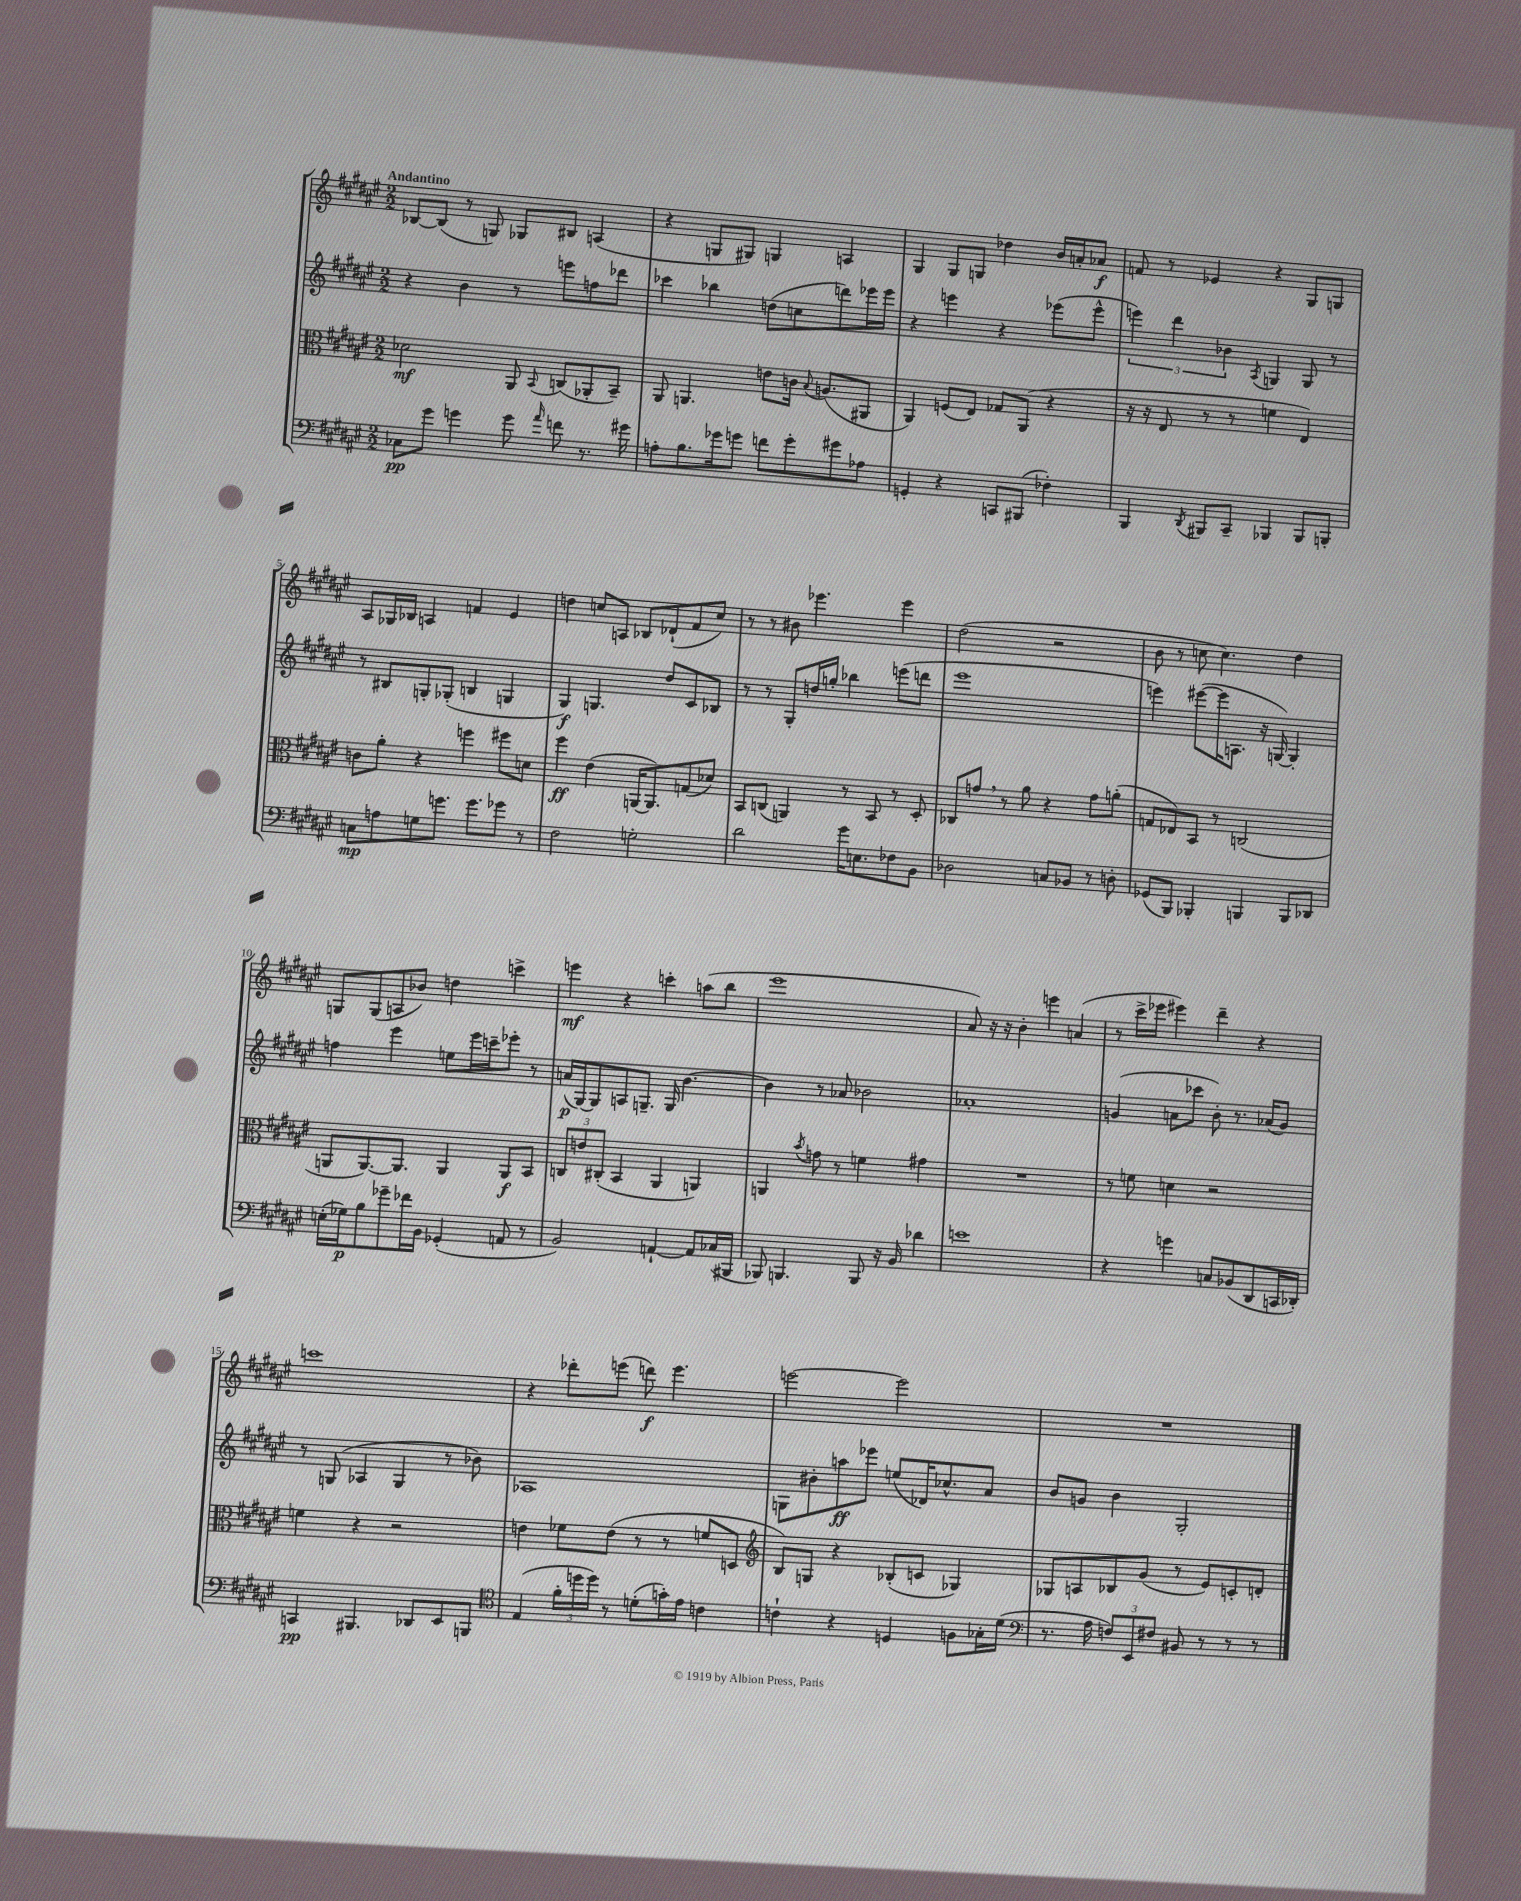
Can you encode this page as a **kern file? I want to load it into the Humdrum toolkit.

**kern	**kern	**kern	**kern
*staff4	*staff3	*staff2	*staff1
*clefF4	*clefC3	*clefG2	*clefG2
*k[f#c#g#d#a#e#]	*k[f#c#g#d#a#e#]	*k[f#c#g#d#a#e#]	*k[f#c#g#d#a#e#]
*M2/2	*M2/2	*M2/2	*M2/2
8C-	2d-	4r	[8B-
8g#	.	.	(8B-]
4g	.	4b	8r
.	.	.	8G)
8g	8AA#	8r	8G-
16qqa#	8qqBB	.	.
8f	(8C	8eee	8B#
8.r	8AA-'	8ff	(4A
.	8BB~)	8ddd-	.
16g#	.	.	.
=	=	=	=
8A'	8AA#	4ccc-	4r
8.B	4.AA	.	.
.	.	4bb-	8G
16g-	.	.	.
8g	.	.	8G#)
8f	8e	(8dd	4G
8g'	16c	8cc	.
.	8qqB	.	.
.	(8.A	.	.
8g#	.	8ddd)	4A
8A-	8AA#	16eee-	.
.	.	16eee-	.
=	=	=	=
4GG'	4AA#)	4r	4G#
4r	(8F	4eee	8G#
.	8E#)	.	8G
8CC	8G-	4r	4dd-
(8BBB#	(8AA#	.	.
4F-')	4r	(8eee-	16b
.	.	.	16a'
.	.	8eee-^^	8a-
=	=	=	=
4BBB	16r	6eee)	8f
.	16r	.	.
.	8E#	.	8r
.	.	6ddd#	.
8qDD#	.	.	.
8BBB#	8r	.	4e-
.	.	6b-	.
8CC#~	8r	.	.
.	.	8qA#	.
4BBB-	4f	4G	4r
8BBB-	4E#)	8G	8G#
8BBB'	.	8r	8G
=	=	=	=
8C	8c	8r	8A#
8A	8a#'	8B#	16G-
.	.	.	16B-
8G	4r	8G'	4A
8.g	.	(8G-'	.
.	4ff	4B	4f
8.g	.	.	.
8g-	8ff#	4G	4e#
8r	8d	.	.
=	=	=	=
2F#	4ff#	4G#)	4dd
.	(4e#	4.G	8cc
.	.	.	8A
2G'	[16AA	.	8B-
.	8.AA])	.	.
.	.	8dd#	(8d-`
.	(8G	8c#	8f#
.	8d-)	8B-	8cc)
=	=	=	=
2d#	8BB	8r	8r
.	(8C	8r	8r
.	4AA)	8G#'	8b#
.	.	16dd	4.eee-
.	.	16gg'	.
16g#	8r	4bb-	.
8.E	.	.	.
.	8BB	.	.
8F-	8r	(8eee	4eee-
8BB	8D#'	8ddd	.
=	=	=	=
2D-	8C-	1eee#	(2dd#
.	8g	.	.
.	8r	.	.
.	8a#	.	.
8C	4r	.	2r
8BB-	.	.	.
8r	8g	.	.
8D'	(8a'	.	.
=	=	=	=
(8GG-	8G	4eee)	8b
8BBB)	8E-)	.	8r
4BBB-'	8BB	([8eee#	8cc
.	8r	16eee#]	4.cc)
.	.	8.A	.
4BBB	(2C	.	.
.	.	16r	.
.	.	[16G)	.
8BBB	.	4G']	4dd#
8DD-	.	.	.
=	=	=	=
(16E'	8AA	4ff	8G
16G-)	.	.	.
8B	[8.AA)	.	(8G
8g-~	.	4eee#	8A
.	8.AA]	.	.
16f-	.	.	8b-)
16BB	.	.	.
(4GG-'	4AA	8ee	4dd
.	.	16eee#	.
.	.	16ccc~	.
8AA	8AA	8eee-'	4ccc^
8r	8BB	8r	.
=	=	=	=
2BB)	12C	(16a	4eee
.	.	[16G#)	.
.	12e	.	.
.	.	8G#]	.
.	(12C#'	.	.
.	4BB	8A	4r
.	.	8.G~	.
[4AA`	4AA#	.	4ccc'
.	.	16G	.
.	.	[4.b	.
8AA]	4AA)	.	(8aa
(16C-	.	.	8bb
16BBB#	.	.	.
=	=	=	=
8BBB-)	4AA	4b]	1eee#
4.BBB	.	.	.
.	8qb	.	.
.	8g	8r	.
.	8r	8a-	.
8BBB	4f	2b-	.
16r	.	.	.
16BB	.	.	.
4d-	4g#	.	.
=	=	=	=
1e	1r	1a-'	8a#)
.	.	.	16r
.	.	.	16r
.	.	.	4b'
.	.	.	4eee
.	.	.	(4a
=	=	=	=
4r	8r	(4g	8r
.	8f	.	16ccc#^
.	.	.	16eee-
4g	4d	8a	4eee#)
.	.	8ccc-	.
8C	2r	8b')	4ddd#~
(8BB-	.	8.r	.
8DD#	.	.	4r
.	.	(16a-	.
16CC	.	8g)	.
16DD-')	.	.	.
=	=	=	=
4CC	4f	8r	1ccc
.	.	(8G	.
4.BBB#	4r	4A-	.
.	2r	4G	.
8DD-	.	.	.
8EE#	.	8r	.
8BBB	.	8b-)	.
=	=	=	=
*clefC4	*	*	*
(4E#	4e	1A-	4r
24f#'	8f-	.	8ddd-'
24dd	.	.	.
24dd)	.	.	.
8r	(8e	.	(8eee
(8d'	8r	.	8ddd)
16g')	8r	.	4.eee
16e#	.	.	.
4c	8f	.	.
.	8D	.	.
=	=	=	=
*	*clefG2	*	*
4c`	8B)	8G	[2eee
.	8G	8b#'	.
4r	4r	8aa	.
.	.	8eee-	.
4D	(8B-'	(8ee	2eee]
.	8c	16d-)	.
.	.	8.cc-^^	.
8F	4G-)	.	.
16G-'	.	8a#	.
(16d#	.	.	.
=	=	=	=
*clefF4	*	*	*
8.r	8G-	8b	1r
.	8A	8g	.
16A#	.	.	.
12F)	8B-	4b	.
12EE#	.	.	.
.	(8g#	.	.
12F#	.	.	.
8BB#	8r	2G#'	.
8r	8e#)	.	.
8r	8c'	.	.
8r	8d'	.	.
==	==	==	==
*-	*-	*-	*-
